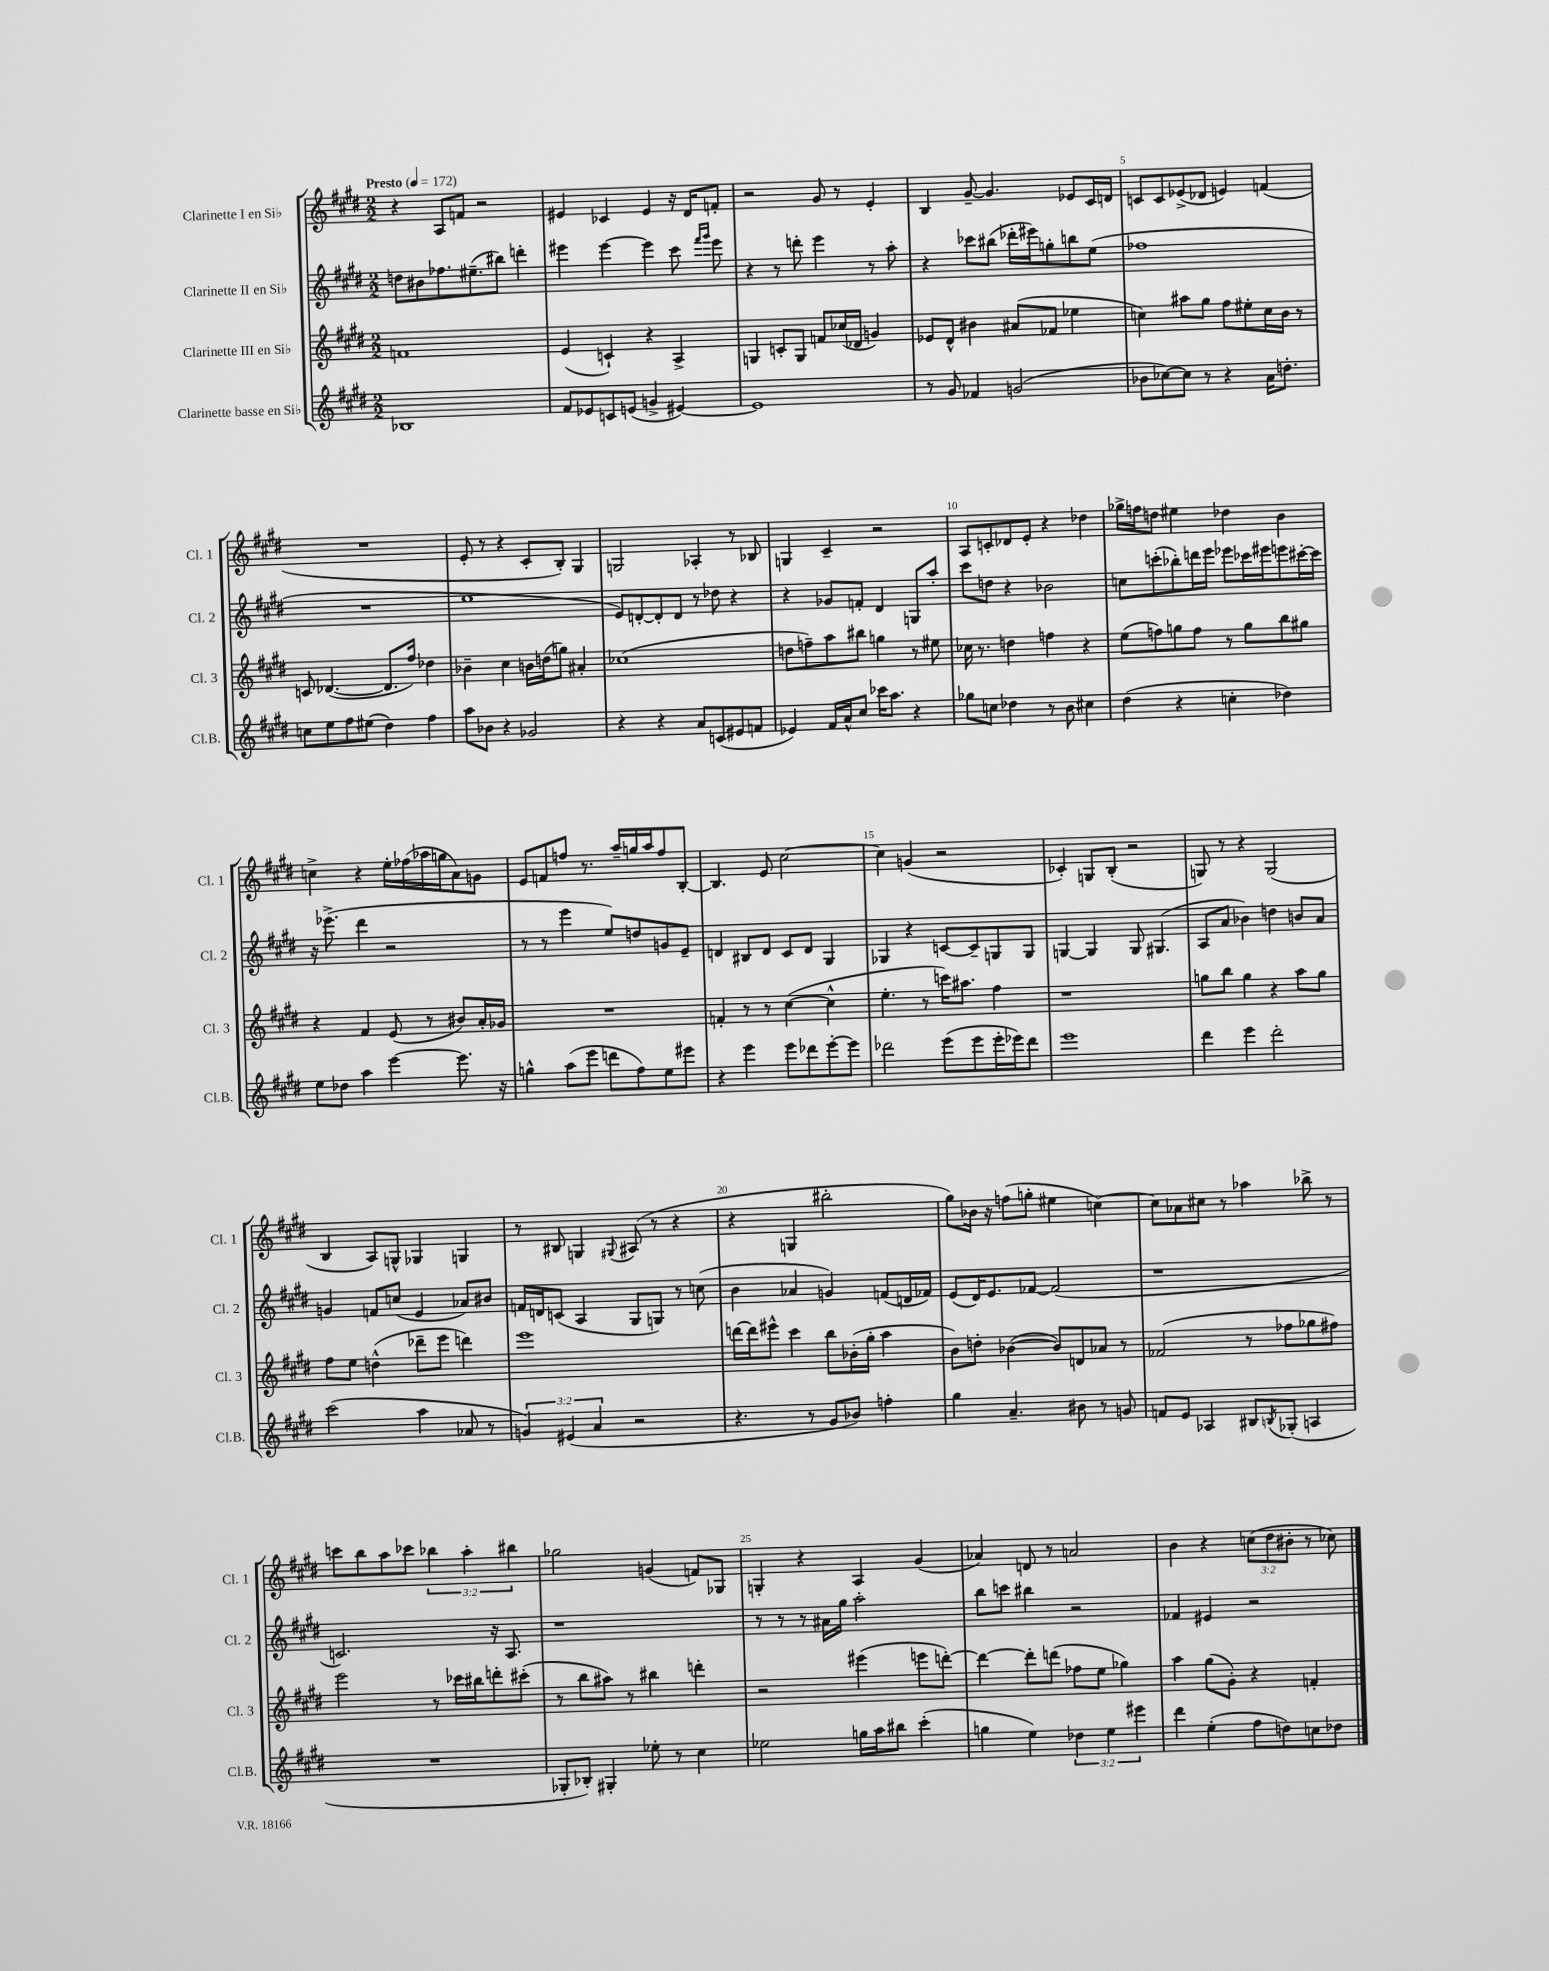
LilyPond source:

<<
\new StaffGroup <<
\new Staff = "s0" \with { instrumentName = "Clarinette I en Sib" shortInstrumentName = "Cl. 1" } {
    \clef treble \key e \major \numericTimeSignature \time 2/2 \override Staff.TupletNumber.text = #tuplet-number::calc-fraction-text \tempo "Presto" 4 = 172
    r4 a8 f'8 r2 |
    eis'4 ces'4 eis'4 r16 dis'16 f'8-. |
    r2 gis'8 r8 e'4-. |
    b4 gis'8~-- gis'4. ees'8 cis'16 d'16 |
    c'8 c'8 ees'8->( des'8 e'4) f'4( |
    R1 |
    e'8-. r8 r4 cis'8-. b8-.) gis4 |
    g2 aes4-. r8 bes8 |
    g4 cis'4-- r2 |
    a8 c'8-. des'8 e'8-. r4 des''4 |
    ges''16-> f''16 d''8 eis''4 des''4 b'4 |
    c''4-> r4 e''16-. fes''16( aes''16 g''16 a'8) g'8 |
    e'8 f'8 f''8 r8. a''16-- g''16 a''16 f''8 b8~-. |
    b4. e'8 cis''2~ |
    cis''4 g'4( r2 |
    ces'4-.) g8 b8-.( r2 |
    g8) r8 r4 g2( |
    b4 a8) g8-^ ges4 g4 |
    r8 bis8 g4 \appoggiatura { gis8 } ais8( r8 r4 |
    r4 g4 bis''2-. |
    gis''8) bes'16 r16 f''8( g''8-. eis''4 c''4~) |
    c''8 aes'8 cis''8 r8 aes''4 bes''8-> r8 |
    c'''8 b''8 a''8 ces'''8 \tuplet 3/2 { bes''4 a''4-. bis''4 } |
    ges''2 g'4( f'8) ges8 |
    g4-. r4 a4 gis'4( |
    aes'4) d'8 r8 a'2 |
    b'4 r4 \tuplet 3/2 { c''8( dis''8 bis'8-. } r8 ces''8) \bar "|." |
}
\new Staff = "s1" \with { instrumentName = "Clarinette II en Sib" shortInstrumentName = "Cl. 2" } {
    \clef treble \key e \major \numericTimeSignature \time 2/2
    d''8 bis'8 fes''8. eis''8.--( bis''8) d'''4-. |
    eis'''4 eis'''4~ eis'''4 cis'''8 \grace { fis'''16 gis'''16 } eis'''8 |
    r4 r8 d'''8-. e'''4 r8 a''8-. |
    r4 ces'''8 bis''8( des'''16-. eis'''16) g''8-. b''8 e''8( |
    fes''1 |
    R1 |
    e''1 |
    e'8) d'8~-. d'8-. d'8 r8 des''8 r4 |
    r4 ges'8 f'8-. dis'4 g8 a''8-. |
    cis'''8 d''8 r4 bes'2 |
    c''8 c'''8-.( bes''8-.) d'''16 e'''16 ees'''8 ces'''16 eis'''16 e'''8 cis'''16~-. cis'''16 |
    r16 ees'''8.->( dis'''4 r2 |
    r8 r8 e'''4 e''8) d''8 g'8 e'8-- |
    d'4 bis8 d'8 cis'8 d'8 gis4 |
    ges4 r4 c'8~ c'8-- g8 g8 |
    g4~ g4 g8 gis4.( |
    a8 a'8 bes'4) d''4 b'8 a'8 |
    g'4 f'8 c''8( e'4 aes'8) bis'8 |
    f'16 d'16 c'8( a4 gis8 g8) r8 c''8( |
    b'4 aes'4 g'4) f'8( d'16 fes'16) |
    e'8( dis'16) e'8. fes'8~ fes'2( |
    r1 |
    c'2.) r16 a8. |
    r1 |
    r8 r8 r8 ais'16 gis''16 a''2-. |
    b''8 c'''8 bis''4 r2 |
    fes'4 eis'4 r2 \bar "|." |
}
\new Staff = "s2" \with { instrumentName = "Clarinette III en Sib" shortInstrumentName = "Cl. 3" } {
    \clef treble \key e \major \numericTimeSignature \time 2/2
    f'1 |
    e'4( c'4-!) r4 a4-> |
    g4 c'8-. g8 f'8 ces''16( des'16 g'4) |
    ees'8 dis'8-^ bis'4 ais'8( fes'8 ees''4 |
    c''4) ais''8 gis''8 fis''8 eis''8-. c''16 b'16 r8 |
    c'8 des'4.~( des'8. fis''16) des''4 |
    bes'4-- cis''4 b'16 d''16( g''8) ais'4-. |
    ces''1( |
    d''8 f''8--) a''8 bis''8 g''4 r8 eis''8 |
    ces''16 r8. d''4 f''4 r4 |
    e''8( f''8) g''8 f''8 r8 g''8 b''8 gis''8 |
    r4 fis'4 e'8( r8 bis'8) a'16-. ges'16 |
    R1 |
    f'4-. r8 r8 cis''4~( cis''4-^ |
    e''4.-. r8 c'''16) ais''8. fis''4 |
    r1 |
    g''8 b''8 g''4 r4 a''8 g''8 |
    fis''8 e''8 d''4-^( des'''8-- e'''8 d'''4) |
    e'''1 |
    d'''16~ d'''16 eis'''8-^ cis'''4 b''8 bes'16-.( gis''16-. a''4 |
    b'8) d''8-. bes'4~( bes'8) d'8 aes'8 r8 |
    fes'2( r8 fes''8 ges''8 fis''8) |
    e'''2 r8 ces'''16 bis''16 d'''8-. cis'''8-.( |
    r8 b''8 ais''8) r8 bis''4 d'''4-. |
    r2 eis'''4( e'''8 d'''8~-.) |
    d'''4~ d'''8-. d'''8( fes''8 e''8 ges''4) |
    a''4 gis''8( gis'8-.) r4 f'4-. \bar "|." |
}
\new Staff = "s3" \with { instrumentName = "Clarinette basse en Sib" shortInstrumentName = "Cl.B." } {
    \clef treble \key e \major \numericTimeSignature \time 2/2 \override Staff.TupletNumber.text = #tuplet-number::calc-fraction-text
    bes1 |
    fis'8 ees'8 c'8 e'8( g'4-> eis'4~) |
    eis'1 |
    r8 gis'8 fes'4 g'2( |
    bes'8 ces''8~) ces''8 r8 r4 a'16 d''8.-. |
    c''8 e''8 fis''8 eis''8( dis''4) fis''4 |
    a''8 bes'8 r4 ges'2 |
    r4 r4 a'8 c'8( eis'8 f'8 |
    ees'4) fis'16 a'16-^ cis''8 ces'''16 a''8. r4 |
    ges''8 c''8 des''4 r8 b'8 cis''4 |
    dis''4( r4 c''4-. des''4) |
    e''8 des''8 a''4 e'''4~ e'''8. r16 |
    g''4-^ a''8( e'''8 d'''8 fis''8) e''8 eis'''8 |
    r4 e'''4 e'''8 des'''8 e'''8~-. e'''8 |
    des'''2 e'''8( e'''8 e'''16-. ees'''16) des'''8 |
    e'''1 |
    dis'''4 e'''4 dis'''2-. |
    cis'''2( a''4 aes'8 r8 |
    \tuplet 3/2 { g'4) eis'4( a'4 } r2 |
    r4. r8 gis'8 bes'8) f''4-. |
    gis''4 a'4.-- bis'8 r8 g'8 |
    f'8 e'8 aes4 bis8 \acciaccatura { b8 } ges8-.( a4 |
    R1 |
    ges8-. bes8-.) gis4-. ees''8-. r8 cis''4 |
    ees''2 g''16 a''16 bis''8 cis'''4-.( |
    g''4 e''4) \tuplet 3/2 { des''4 e''4 eis'''4 } |
    dis'''4 e''4-.( fis''8 d''8) c''8 des''8 \bar "|." |
}
>>
>>
\layout { \context { \Score \override BarNumber.break-visibility = ##(#f #t #t) barNumberVisibility = #(every-nth-bar-number-visible 5) } }
